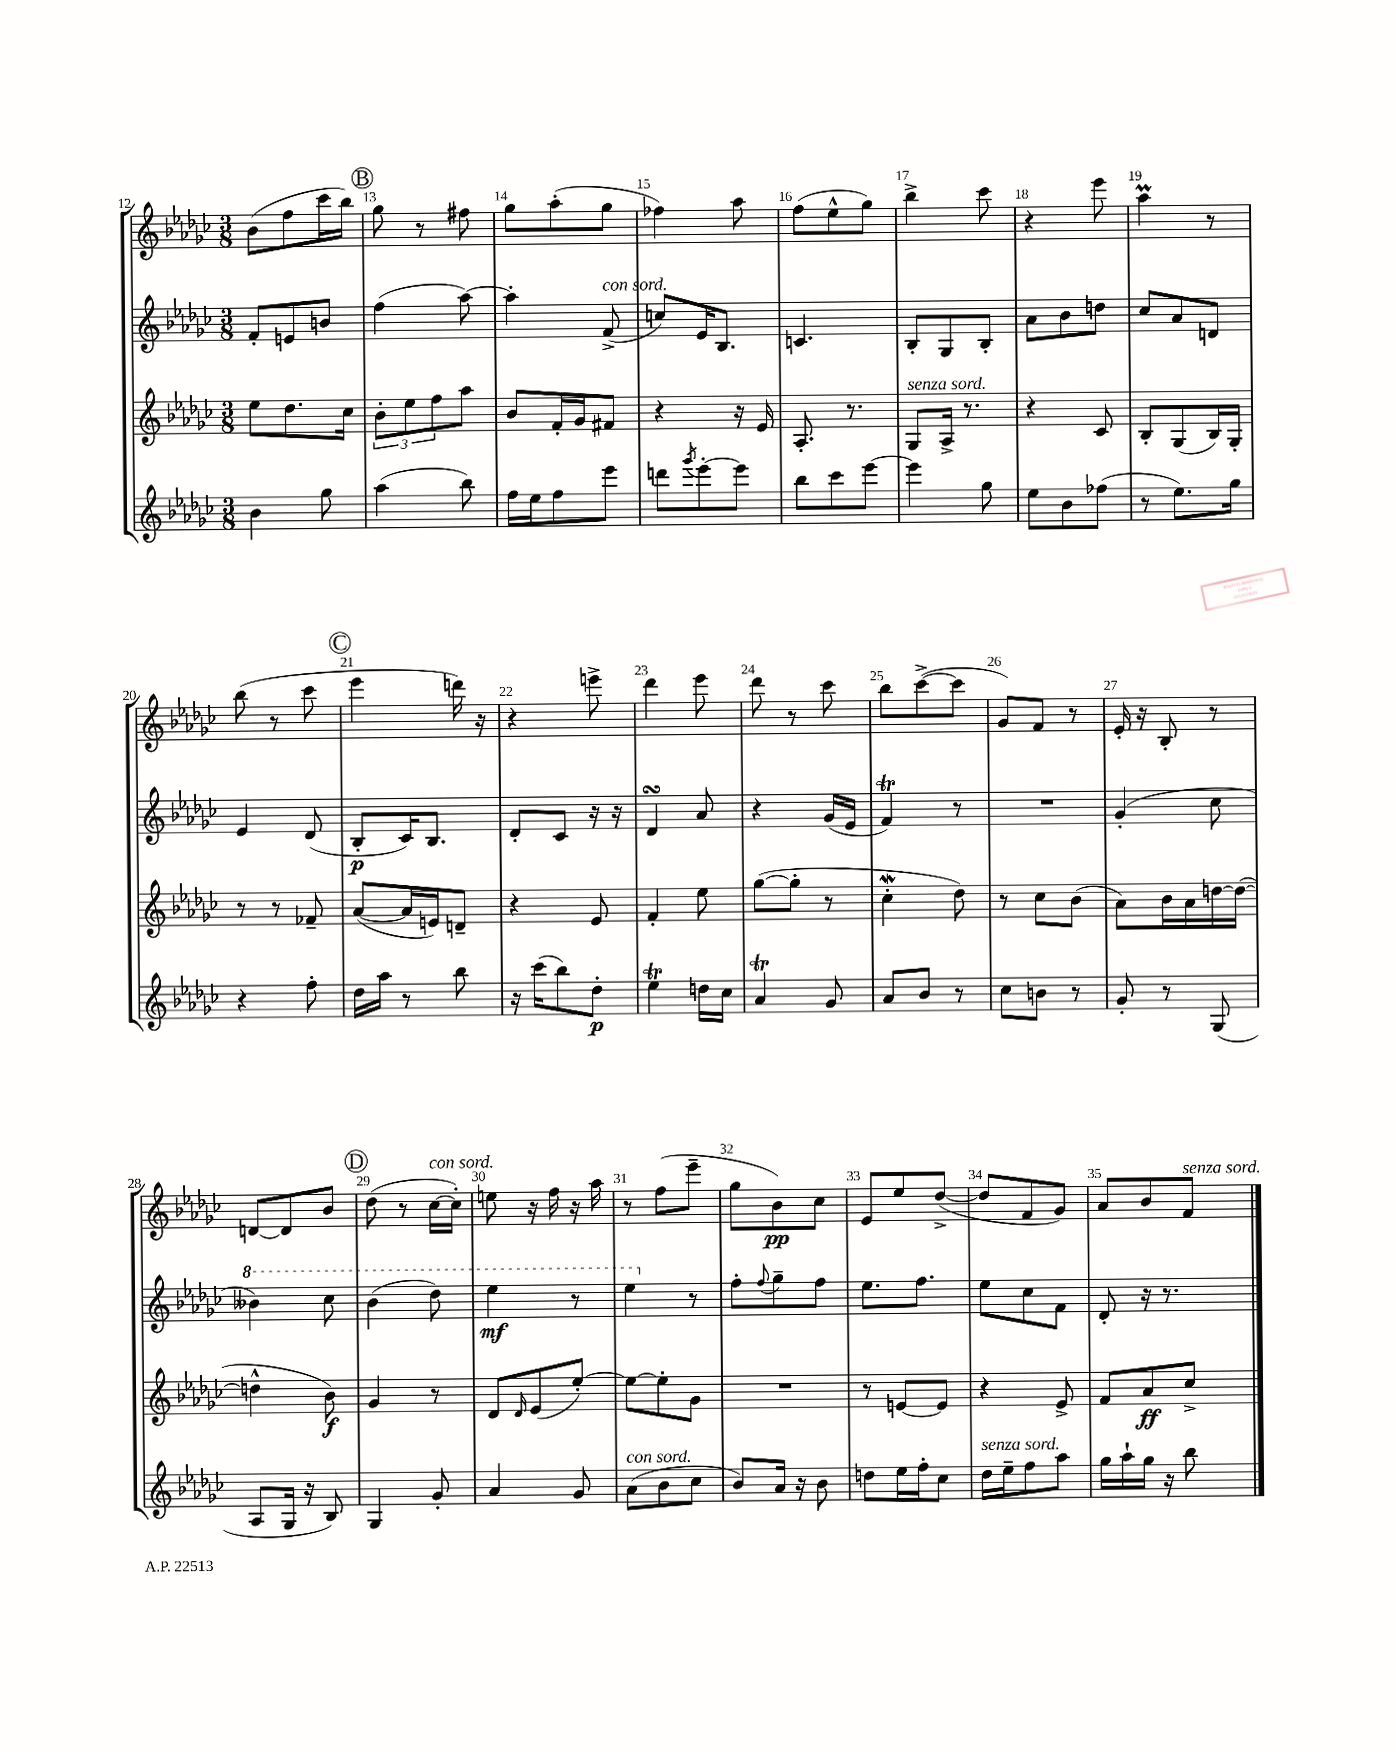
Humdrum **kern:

**kern	**kern	**kern	**kern
*staff4	*staff3	*staff2	*staff1
*clefG2	*clefG2	*clefG2	*clefG2
*k[b-e-a-d-g-c-]	*k[b-e-a-d-g-c-]	*k[b-e-a-d-g-c-]	*k[b-e-a-d-g-c-]
*M3/8	*M3/8	*M3/8	*M3/8
4b-\	8ee-\L	8f'/L	(8b-\L
.	8.dd-\	8e/	8ff\
8gg-\	.	8b/J	16ccc-\L
.	16cc-\Jk	.	16bb-\JJ)
=	=	=	=
(4aa-\	12b-'\L	(4ff\	8gg-\
.	12ee-\	.	.
.	.	.	8r
.	12ff\	.	.
8bb-\)	8aa-\J	[8aa-\)	8ff#\
=	=	=	=
16ff\LL	8b-/L	4aa-'\]	8gg-\L
16ee-\J	.	.	.
8ff\	16f'/L	.	(8aa-'\
.	16g-/J	.	.
8eee-\J	8f#/J	(8f^/	8gg-\J
=	=	=	=
8ddd\L	4r	8cc/L)	4ff-\)
8qggg-/	.	.	.
[8eee-'\	.	16e-/K	.
.	.	8.B-/J	.
8eee-\]J	16r	.	8aa-\
.	16e-/	.	.
=	=	=	=
8bb-\L	8.A-'/	4.c/	(8ff\L
8ccc-\	.	.	8ee-^^\
.	8.r	.	.
[8eee-\J	.	.	8gg-\J)
=	=	=	=
4eee-\]	8G-/L	8B-'/L	4bb-^\
.	16A-^/Jk	8G-/	.
.	8.r	.	.
8gg-\	.	8B-'/J	8ccc-\
=	=	=	=
8ee-\L	4r	8a-\L	4r
8b-\	.	8b-\	.
(8ff-\J	8c-/	8dd\J	8eee-\
=	=	=	=
8r	8B-'/L	8cc-/L	4aa-\
8.ee-\L)	(8G-/	8a-/	.
.	16B-/L)	8d/J	8r
16gg-\Jk	16G-'/JJ	.	.
=	=	=	=
4r	8r	4e-/	(8bb-\
.	8r	.	8r
8ff'\	8f-~/	(8d-/	8ccc-\
=	=	=	=
16dd-\LL	([8a-/L	8B-'/L	4eee-\
16aa-\JJ	.	.	.
8r	16a-/]L	16c-/K)	.
.	16e/J)	8.B-/J	.
8bb-\	8d~/J	.	16ddd\)
.	.	.	16r
=	=	=	=
16r	4r	8d-'/L	4r
(16ccc-\LK	.	.	.
8bb-\)	.	8c-/J	.
8dd-'\J	8e-/	16r	8eee^\
.	.	16r	.
=	=	=	=
4ee-\	4f'/	4d-/	4ddd-\
16dd\LL	8ee-\	8a-/	8eee-\
16cc-\JJ	.	.	.
=	=	=	=
4a-/	([8gg-\L	4r	8ddd-\
.	8gg-'\]J	.	8r
8g-/	8r	(16g-/LL	8ccc-\
.	.	16e-/JJ	.
=	=	=	=
8a-/L	4cc-'\	4f/)	8bb-\L
8b-/J	.	.	([8ccc-^\
8r	8dd-\)	8r	8ccc-\]J
=	=	=	=
8cc-\L	8r	4.r	8g-/L)
8b\J	8cc-\L	.	8f/J
8r	(8b-\J	.	8r
=	=	=	=
8g-'/	8a-\L)	(4g-'/	16e-'/
.	.	.	16r
8r	16b-\L	.	8B-'/
.	16a-\	.	.
(8G-/	[16dd\	8cc-\	8r
.	(16dd\_JJ	.	.
=	=	=	=
8A-/L	4dd^^\]	4bb--\)	[8d/L
16G-/Jk	.	.	8d/]
16r	.	.	.
8B-/)	8b-\)	8ccc-\	8b-/J
=	=	=	=
4G-/	4g-/	(4bb-\	(8dd-\
.	.	.	8r
8g-'/	8r	8ddd-\)	[16cc-\LL
.	.	.	16cc-'\]JJ)
=	=	=	=
4a-/	8d-/L	4eee-\	8ee\
.	16qqd-/	.	.
.	(8e-/	.	16r
.	.	.	16ff\
8g-/	[8ee-'/J)	8r	16r
.	.	.	16aa-\
=	=	=	=
(8a-\L	8ee-\_L	4eee-\	8r
8b-\	8ee-'\]	.	(8ff\L
8cc-\J	8g-\J	8r	8eee-~\J
=	=	=	=
8b-/L)	4.r	8ff'\L	8gg-\L
.	.	8qqff/	.
16a-/Jk	.	8gg-~\	8b-\)
16r	.	.	.
8b-\	.	8ff\J	8cc-\J
=	=	=	=
8dd\L	8r	8.ee-\L	8e-/L
16ee-\L	[8e/L	.	8ee-/
16ff'\J	.	8.ff\J	.
8cc-\J	8e/]J	.	([8dd-^/J
=	=	=	=
16dd-\LL	4r	8ee-\L	8dd-/]L
16ee-~\J	.	.	.
8ff\	.	8cc-\	8f/
8aa-\J	8e-^/	8f\J	8g-/J)
=	=	=	=
16gg-\LL	8f/L	8d-'/	8a-/L
16aa-`\	.	.	.
16gg-\JJ	8a-/	16r	8b-/
16r	.	8.r	.
8bb-\	8cc-^/J	.	8f/J
==	==	==	==
*-	*-	*-	*-
